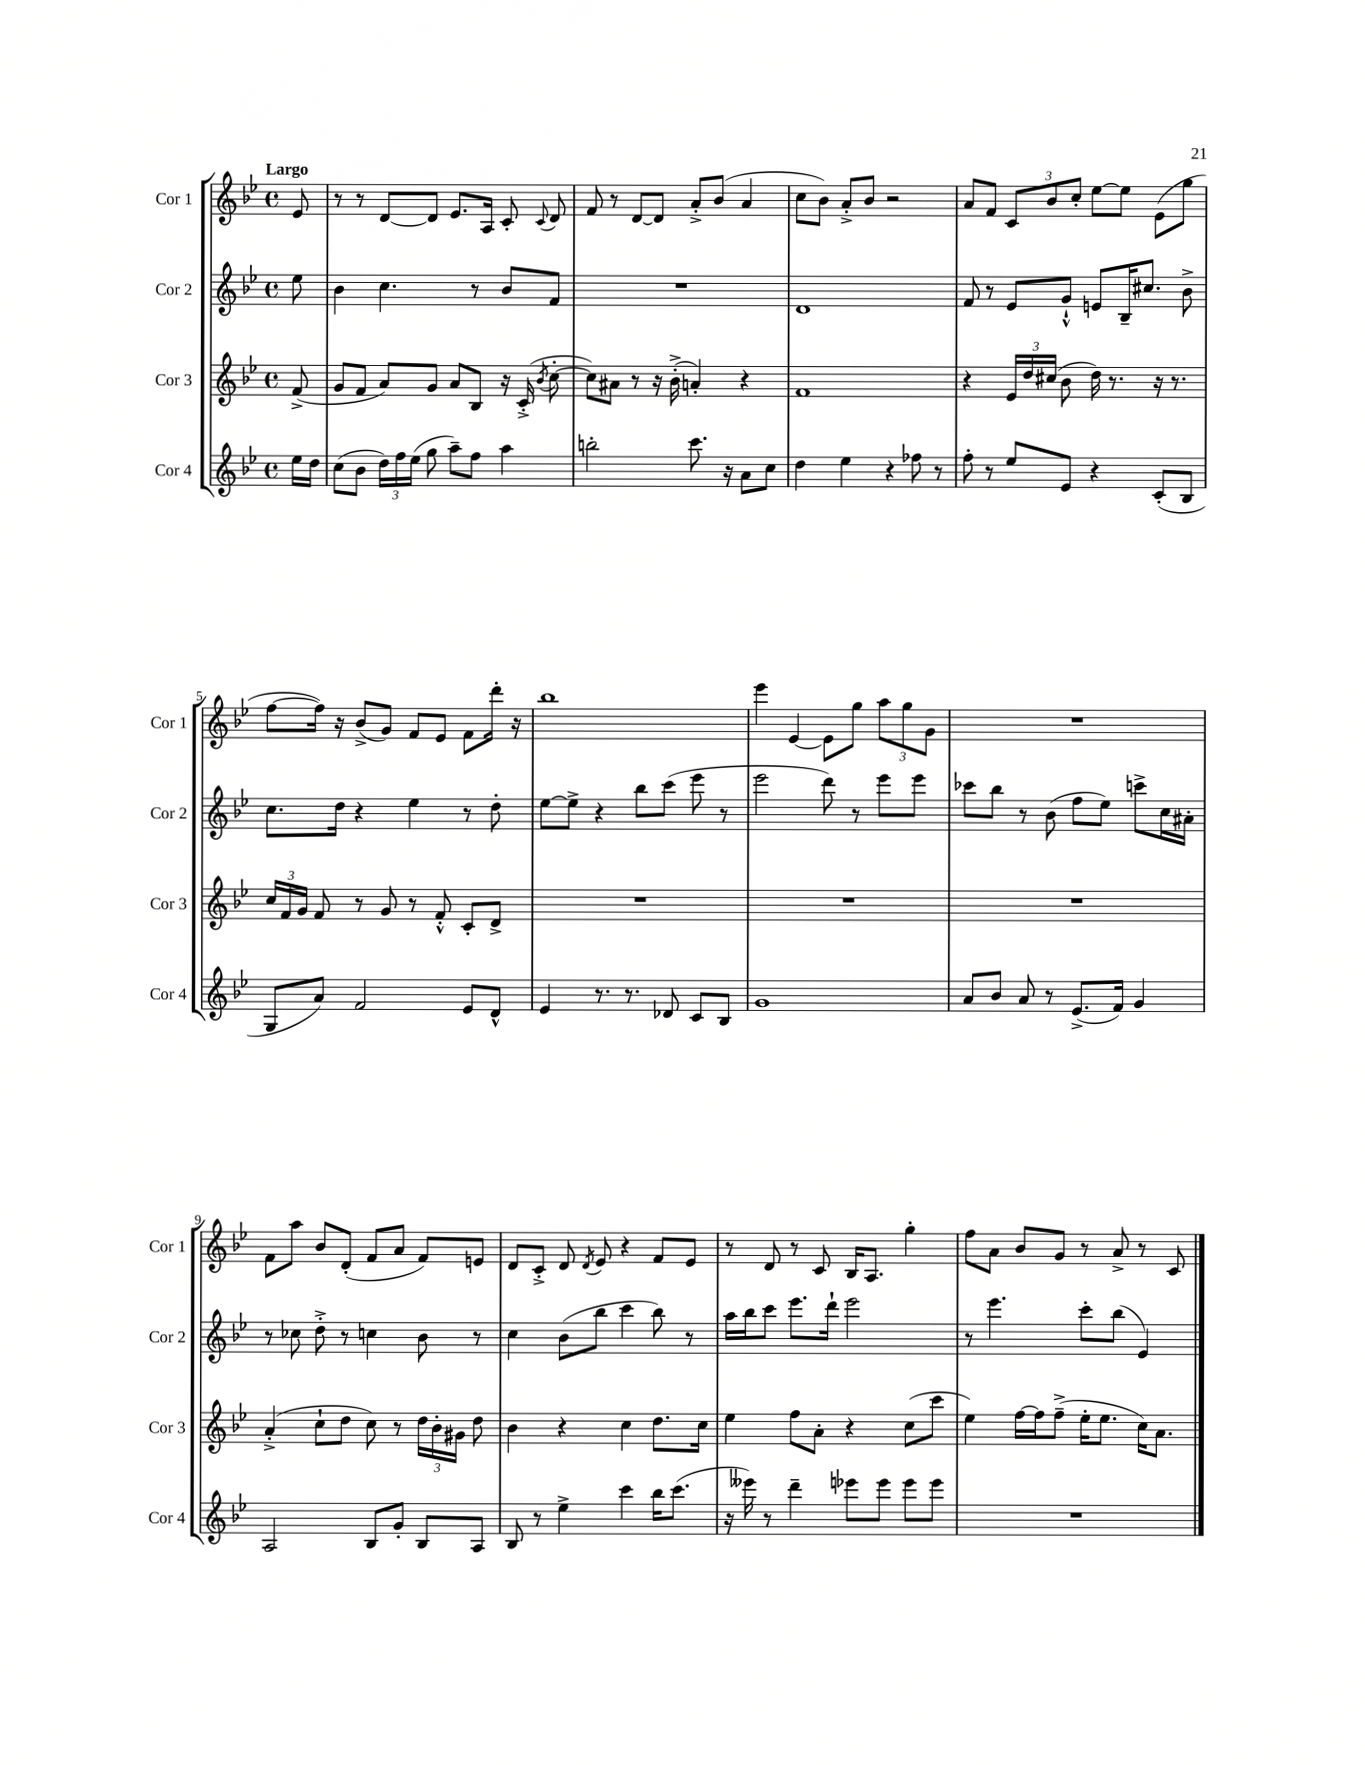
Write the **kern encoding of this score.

**kern	**kern	**kern	**kern
*staff4	*staff3	*staff2	*staff1
*clefG2	*clefG2	*clefG2	*clefG2
*k[b-e-]	*k[b-e-]	*k[b-e-]	*k[b-e-]
*M4/4	*M4/4	*M4/4	*M4/4
*met(c)	*met(c)	*met(c)	*met(c)
16ee-\LL	(8f^/	8ee-\	8e-/
16dd\JJ	.	.	.
=	=	=	=
(8cc\L	8g/L	4b-\	8r
8b-\J	8f/J	.	8r
24dd\LL)	8a/L)	4.cc\	[8d/L
24ff\	.	.	.
(24ee-\JJ	.	.	.
8gg\	8g/J	.	8d/]J
8aa~\L)	8a/L	.	8.e-/L
8ff\J	8B-/J	8r	.
.	.	.	16A/Jk
4aa\	16r	8b-/L	8c'/
.	(16c'^/	.	.
.	8qb-/	.	8qqc/
.	[8cc'\	8f/J	8d/
=	=	=	=
2bb'\	8cc\]L)	1r	8f/
.	8a#\J	.	8r
.	8r	.	[8d/L
.	16r	.	8d/]J
.	(16b-'^\	.	.
8.ccc\	4a'/)	.	8a'^/L
.	.	.	(8b-/J
16r	.	.	.
8a\L	4r	.	4a/
8cc\J	.	.	.
=	=	=	=
4dd\	1f	1d	8cc\L
.	.	.	8b-\J)
4ee-\	.	.	8a'^/L
.	.	.	8b-/J
4r	.	.	2r
8ff-\	.	.	.
8r	.	.	.
=	=	=	=
8ff'\	4r	8f/	8a/L
8r	.	8r	8f/J
8ee-/L	24e-/LL	8e-/L	12c/L
.	24dd/	.	.
.	(24cc#/JJ	.	12b-/
8e-/J	8b-\	8g`^^/J	.
.	.	.	12cc'/J
4r	16dd\)	8e/L	[8ee-\L
.	8.r	.	.
.	.	16B-~/K	8ee-\]J
.	.	8.cc#/J	.
(8c'/L	16r	.	(8e-\L
.	8.r	.	.
8B-/J	.	8b-^\	8gg\J
=	=	=	=
8G/L	24cc/LL	8.cc\L	[8ff\L
.	24f/	.	.
.	24g/JJ	.	.
8a/J)	8f/	.	16ff\]Jk)
.	.	16dd\Jk	16r
2f/	8r	4r	(8b-^/L
.	8g/	.	8g/J)
.	8r	4ee-\	8f/L
.	8f'^^/	.	8e-/J
8e-/L	8c'/L	8r	8f\L
8d^^/J	8d^/J	8dd'\	16ddd'\Jk
.	.	.	16r
=	=	=	=
4e-/	1r	[8ee-\L	1bb-
.	.	8ee-^\]J	.
8.r	.	4r	.
8.r	.	.	.
.	.	8bb-\L	.
8d-/	.	(8ccc\J	.
8c/L	.	8eee-\	.
8B-/J	.	8r	.
=	=	=	=
1g	1r	2eee-\	4eee-\
.	.	.	[4e-/
.	.	8ddd\)	8e-\]L
.	.	8r	8gg\J
.	.	8eee-\L	12aa\L
.	.	.	12gg\
.	.	8eee-\J	.
.	.	.	12g\J
=	=	=	=
8a/L	1r	8ccc-\L	1r
8b-/J	.	8bb-\J	.
8a/	.	8r	.
8r	.	(8b-\	.
(8.e-^/L	.	8ff\L	.
.	.	8ee-\J)	.
16f/Jk)	.	.	.
4g/	.	8ccc^\L	.
.	.	16cc\L	.
.	.	16a#'\JJ	.
=	=	=	=
2A/	(4a'^/	8r	8f\L
.	.	8cc-\	8aa\J
.	8cc`\L	8dd'^\	8b-/L
.	8dd\J	8r	(8d'/J
8B-/L	8cc\)	4cc\	8f/L
8g'/J	8r	.	8a/J
8B-/L	24dd\LL	8b-\	8f/L)
.	24b-'\	.	.
.	24g#\JJ	.	.
8A/J	8dd\	8r	8e/J
=	=	=	=
8B-/	4b-\	4cc\	8d/L
8r	.	.	8c'^/J
4ee-^\	4r	(8b-\L	8d/
.	.	.	8qd/
.	.	8bb-\J	8e-/
4ccc\	4cc\	4ccc\	4r
16bb-\LK	8.dd\L	8bb-\)	8f/L
(8.ccc\J	.	.	.
.	.	8r	8e-/J
.	16cc\Jk	.	.
=	=	=	=
16r	4ee-\	16aa\LL	8r
16eee--\)	.	16bb-\J	.
8r	.	8ccc\J	8d/
4ddd~\	8ff\L	8.eee-\L	8r
.	8a'\J	.	8c/
.	.	16ddd`\Jk	.
8eee-\L	4r	2eee-\	16B-/LK
.	.	.	8.A/J
8eee-\J	.	.	.
8eee-\L	(8cc\L	.	4gg'\
8eee-\J	8ccc\J	.	.
=	=	=	=
1r	4ee-\)	8r	8ff\L
.	.	4.eee-\	8a\J
.	[16ff\LL	.	8b-/L
.	16ff\]J	.	.
.	(8ff~^\J	.	8g/J
.	16ee-'\LK	8ccc'\L	8r
.	8.ee-\J	.	.
.	.	(8bb-\J	8a^/
.	16cc\LK)	4e-/)	8r
.	8.a\J	.	.
.	.	.	8c/
==	==	==	==
*-	*-	*-	*-
